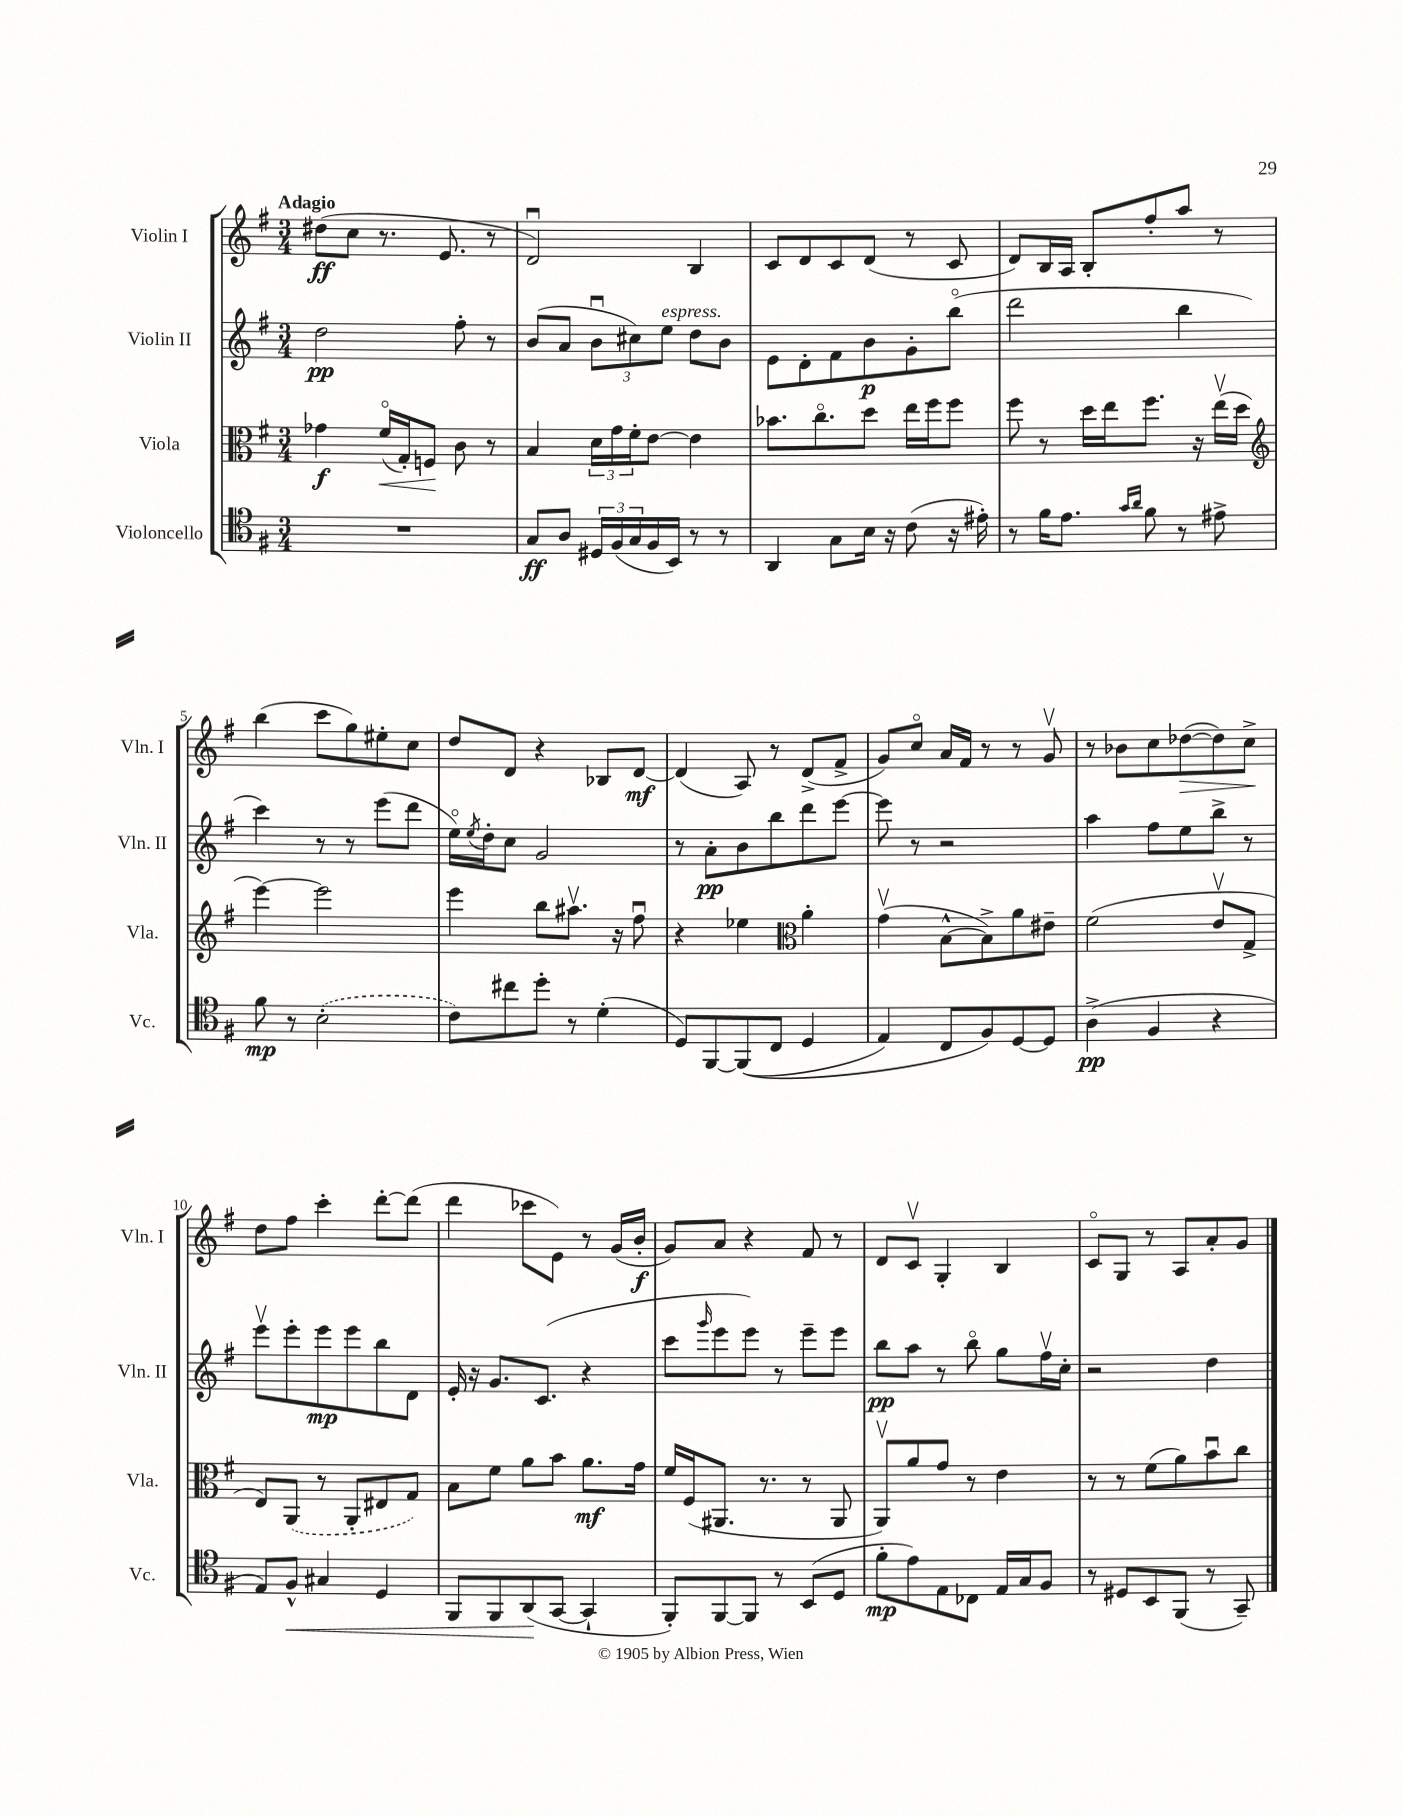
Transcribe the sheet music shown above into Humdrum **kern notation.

**kern	**dynam	**kern	**dynam	**kern	**dynam	**kern	**dynam
*part4	*part4	*part3	*part3	*part2	*part2	*part1	*part1
*staff4	*staff4	*staff3	*staff3	*staff2	*staff2	*staff1	*staff1
*I"Violoncello	*	*I"Viola	*	*I"Violin II	*	*I"Violin I	*
*I'Vc.	*	*I'Vla.	*	*I'Vln. II	*	*I'Vln. I	*
*clefC4	*	*clefC3	*	*clefG2	*	*clefG2	*
*k[f#]	*	*k[f#]	*	*k[f#]	*	*k[f#]	*
*M3/4	*	*M3/4	*	*M3/4	*	*M3/4	*
=1	=1	=1	=1	=1	=1	=1	=1
!	!	!	!	!	!	!LO:TX:a:B:t=Adagio	!
2.r	.	4g-X\	f	2dd\	pp	(8dd#X\L	ff
.	.	.	.	.	.	8cc\J	.
!	!	!	!LO:HP:b	!	!	!	!
.	.	(16f#/LL	<	.	.	8.r	.
.	.	16G'/J)	.	.	.	.	.
.	.	8Fn/J	.	.	.	.	.
.	.	.	.	.	.	8.e/	.
.	.	8c\	[	8ff#'\	.	.	.
.	.	8r	.	8r	.	8r	.
=2	=2	=2	=2	=2	=2	=2	=2
8G/L	ff	4B/	.	(8b/L	.	2du/)	.
8A/J	.	.	.	8a/J	.	.	.
24D#X/LL	.	24d\LL	.	12bu\L	.	.	.
(24F#/	.	24g\	.	.	.	.	.
24G/	.	24f#'\J	.	12cc#X\)	.	.	.
16F#/	.	[8e\J	.	.	.	.	.
!	!	!	!	!LO:TX:a:i:t=espress.	!	!	!
.	.	.	.	12ee\J	.	.	.
16BB/JJ)	.	.	.	.	.	.	.
8r	.	4e\]	.	8dd\L	.	4B/	.
8r	.	.	.	8b\J	.	.	.
=3	=3	=3	=3	=3	=3	=3	=3
4AA/	.	8.b-X\L	.	8e\L	.	8c/L	.
.	.	.	.	8d'\	.	8d/	.
.	.	8.cc\	.	.	.	.	.
8G\L	.	.	.	8f#\	.	8c/	.
16B\Jk	.	8dd\J	.	8b\	p	(8d/J	.
16r	.	.	.	.	.	.	.
(8c\	.	16ee\LL	.	8g'\	.	8r	.
.	.	16ff#\J	.	.	.	.	.
16r	.	8ff#\J	.	(8bb\J	.	8c/	.
16e#X'\)	.	.	.	.	.	.	.
=4	=4	=4	=4	=4	=4	=4	=4
8r	.	8ff#\	.	2ddd\	.	8d/L)	.
16f#\KL	.	8r	.	.	.	16B/L	.
8.e\J	.	.	.	.	.	16A/JJ	.
.	.	16dd\LL	.	.	.	8B'/L	.
.	.	16ee\J	.	.	.	.	.
16qqg/LL	.	.	.	.	.	.	.
16qqa/JJ	.	.	.	.	.	.	.
8f#\	.	8.ff#\J	.	.	.	8ff#'/	.
8r	.	.	.	4bb\	.	8aa/J	.
.	.	16r	.	.	.	.	.
8e#X^\	.	(16eev\LL	.	.	.	8r	.
.	.	16dd\JJ	.	.	.	.	.
!!LO:LB:g=z
=5	=5	=5	=5	=5	=5	=5	=5
*	*	*clefG2	*	*	*	*	*
8f#\	mp	[4eee\)	.	4ccc\)	.	(4bb\	.
8r	.	.	.	.	.	.	.
(2B'\	.	2eee\]	.	8r	.	8ccc\L	.
.	.	.	.	8r	.	8gg\)	.
.	.	.	.	(8eee\L	.	8ee#X'\	.
.	.	.	.	8ddd\J	.	8cc\J	.
=6	=6	=6	=6	=6	=6	=6	=6
8c\L)	.	4eee\	.	16ee\LL)	.	8dd/L	.
.	.	.	.	8qee/	.	.	.
.	.	.	.	16dd'\J	.	.	.
8cc#X\	.	.	.	8cc\J	.	8d/J	.
8dd'\J	.	8bb\L	.	2g/	.	4r	.
8r	.	8.aa#Xv\J	.	.	.	.	.
(4d'\	.	.	.	.	.	8B-X/L	.
.	.	16r	.	.	.	.	.
.	.	8ff#u\	.	.	.	[8d/J	mf
=7	=7	=7	=7	=7	=7	=7	=7
8D/L)	.	4r	.	8r	.	(4d/]	.
[8FF#/	.	.	.	8a'\L	pp	.	.
((8FF#/]	.	4ee-X\	.	8b\	.	8A/)	.
8C/J	.	.	.	8bb\	.	8r	.
*	*	*clefC3	*	*	*	*	*
4D/	.	4a'\	.	8ddd\	.	(8d^/L	.
.	.	.	.	[8eee\J	.	8f#^/J	.
=8	=8	=8	=8	=8	=8	=8	=8
4E/)	.	(4gv\	.	8eee\]	.	8g/L)	.
.	.	.	.	8r	.	8cc/J	.
8C/L	.	[8B^^\L	.	2r	.	16a/LL	.
.	.	.	.	.	.	16f#/JJ	.
8F#/)	.	8B^\])	.	.	.	8r	.
[8D/	.	8a\	.	.	.	8r	.
8D/J]	.	8e#X~\J	.	.	.	8gv/	.
=9	=9	=9	=9	=9	=9	=9	=9
(4A^\	pp	(2f#\	.	4aa\	.	8r	.
.	.	.	.	.	.	8b-X\L	.
4F#/	.	.	.	8ff#\L	.	8cc\	.
!	!	!	!	!	!	!	!LO:HP:b
.	.	.	.	8ee\	.	([8dd-X\	>
4r	.	8ev/L	.	8bb^\J	.	8dd-\])	.
.	.	8G^/J	.	8r	.	8cc^\J	.
.	.	.	.	.	.	.	]
!!LO:LB:g=z
=10	=10	=10	=10	=10	=10	=10	=10
8E/L)	.	8E/L)	.	8eeev\L	.	8dd\L	.
!	!LO:HP:b	!	!	!	!	!	!
8F#^^/J	<	(8AA/J	.	8eee'\	.	8ff#\J	.
4G#X/	.	8r	.	8eee\	mp	4ccc'\	.
.	.	8AA'/L	.	8eee\	.	.	.
4D/	.	8E#X/	.	8bb\	.	[8ddd'\L	.
.	.	8G/J)	.	8d\J	.	(8ddd\J]	.
=11	=11	=11	=11	=11	=11	=11	=11
8FF#/L	.	8B\L	.	16e'/	.	4ddd\	.
.	.	.	.	16r	.	.	.
8FF#/	.	8f#\J	.	8.g/L	.	.	.
(8AA/	.	8a\L	.	.	.	8ccc-X\L	.
.	.	.	.	(8.c/J	.	.	.
[8GG/J	[	8b\J	.	.	.	8e\J)	.
4GG`/]	.	8.a\L	mf	4r	.	8r	.
.	.	.	.	.	.	(16g/LL	.
.	.	16g\Jk	.	.	.	16b'/JJ	f
=12	=12	=12	=12	=12	=12	=12	=12
8FF#'/L)	.	16f#/LL	.	8ccc\L	.	8g/L)	.
.	.	(16F#/J	.	.	.	.	.
.	.	.	.	16qqggg/	.	.	.
[8FF#/	.	8.AA#X/J	.	8eee\	.	8a/J	.
8FF#/J]	.	.	.	8eee\J)	.	4r	.
.	.	8.r	.	.	.	.	.
8r	.	.	.	8r	.	.	.
(8BB/L	.	8r	.	8eee~\L	.	8f#/	.
8D/J	.	8AA#/	.	8eee\J	.	8r	.
=13	=13	=13	=13	=13	=13	=13	=13
8f#'\L	mp	8AAv/L)	.	8bb\L	pp	8d/L	.
8e\)	.	8a/	.	8aa\J	.	8cv/J	.
8E\	.	8g/J	.	8r	.	4G'/	.
8C-X\J	.	8r	.	8bb\	.	.	.
16E/LL	.	4e\	.	8gg\L	.	4B/	.
16G/J	.	.	.	.	.	.	.
8F#/J	.	.	.	16ff#v\L	.	.	.
.	.	.	.	16cc'\JJ	.	.	.
=14	=14	=14	=14	=14	=14	=14	=14
8r	.	8r	.	2r	.	8c/L	.
8D#X/L	.	8r	.	.	.	8G/J	.
8BB/	.	(8f#\L	.	.	.	8r	.
(8FF#/J	.	8a\)	.	.	.	8A/L	.
8r	.	8bu\	.	4dd\	.	8a'/	.
8GG~/)	.	8cc\J	.	.	.	8g/J	.
==	==	==	==	==	==	==	==
*-	*-	*-	*-	*-	*-	*-	*-
